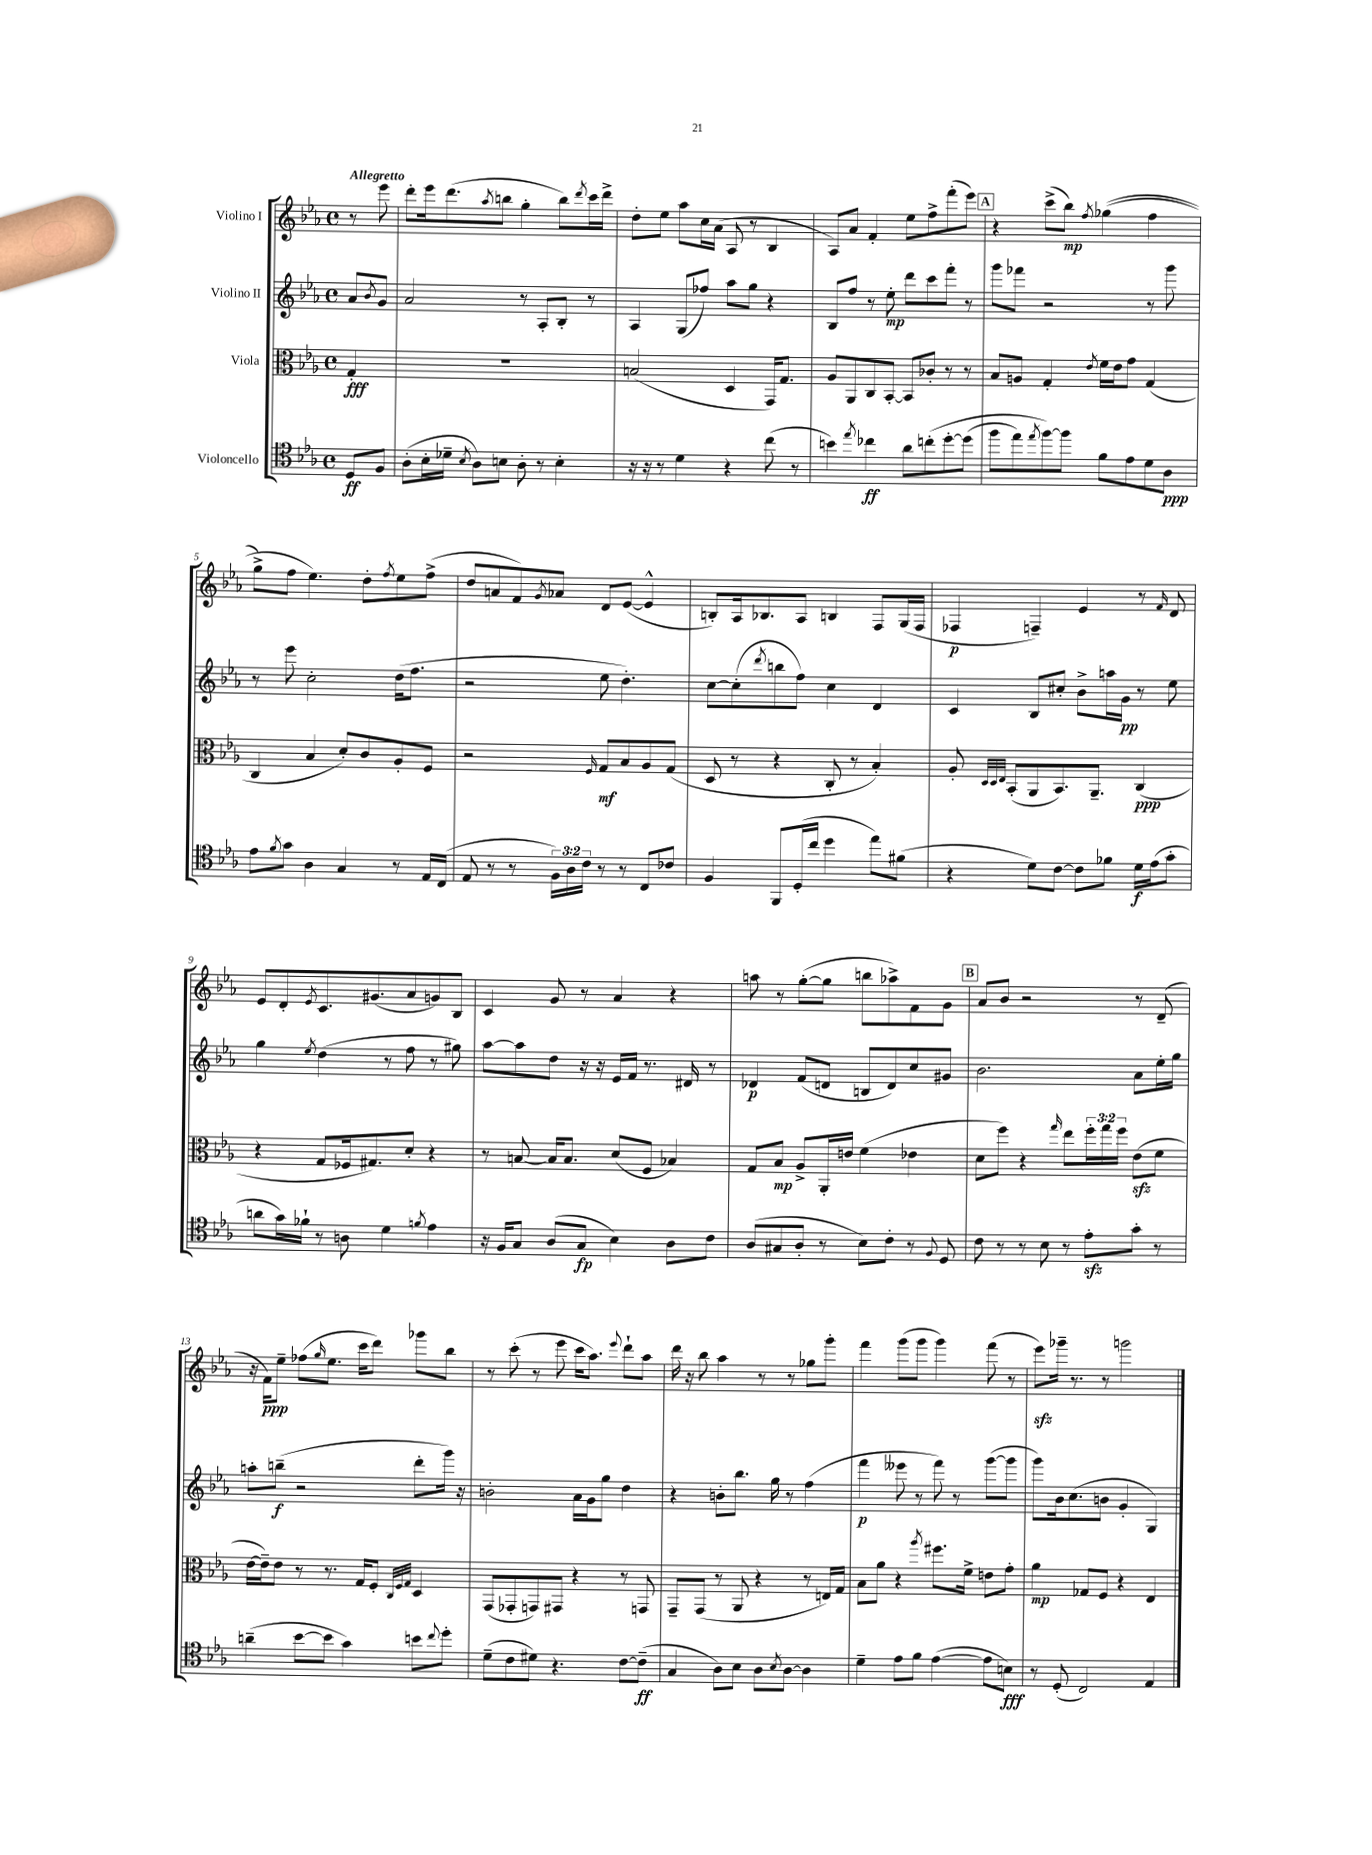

**kern	**dynam	**kern	**dynam	**kern	**dynam	**kern	**dynam
*part4	*part4	*part3	*part3	*part2	*part2	*part1	*part1
*staff4	*staff4	*staff3	*staff3	*staff2	*staff2	*staff1	*staff1
*I"Violoncello	*	*I"Viola	*	*I"Violino II	*	*I"Violino I	*
*clefC4	*	*clefC3	*	*clefG2	*	*clefG2	*
*k[b-e-a-]	*	*k[b-e-a-]	*	*k[b-e-a-]	*	*k[b-e-a-]	*
*M4/4	*	*M4/4	*	*M4/4	*	*M4/4	*
*met(c)	*	*met(c)	*	*met(c)	*	*met(c)	*
=	=	=	=	=	=	=	=
!	!	!	!	!	!	!LO:TX:a:B:t=Allegretto	!
8D/L	ff	4G'/	fff	8a-/L	.	8r	.
.	.	.	.	8qb-/	.	.	.
8F/J	.	.	.	8g/J	.	8eee-\	.
=1	=1	=1	=1	=1	=1	=1	=1
(8A-'\L	.	1r	.	2a-/	.	8ddd'\L	.
16B-'\L	.	.	.	.	.	16eee-\k	.
16d-X~\JJ	.	.	.	.	.	(8.ddd\	.
8qB-/	.	.	.	.	.	.	.
8A-\L)	.	.	.	.	.	.	.
.	.	.	.	.	.	8qaa-/	.
8Bn\J	.	.	.	.	.	8bbn\J	.
8A-'\	.	.	.	8r	.	4gg'\	.
8r	.	.	.	8A-'/L	.	.	.
4B'\	.	.	.	8B-'/J	.	8bb\L)	.
.	.	.	.	.	.	8qddd/	.
.	.	.	.	8r	.	16ccc\L	.
.	.	.	.	.	.	16ddd^\JJ	.
=2	=2	=2	=2	=2	=2	=2	=2
16r	.	(2Bn/	.	4A-/	.	8dd'\L	.
16r	.	.	.	.	.	.	.
8r	.	.	.	.	.	8ee-\J	.
4d\	.	.	.	(8G/L	.	8aa-\L	.
.	.	.	.	8ff-X/J)	.	16cc\L	.
.	.	.	.	.	.	(16a-\JJ	.
4r	.	4D/	.	8aa-\L	.	8A-/	.
.	.	.	.	8gg\J	.	8r	.
(8cc\	.	16GG/KL)	.	4r	.	4B-/	.
.	.	8.G/J	.	.	.	.	.
8r	.	.	.	.	.	.	.
=3	=3	=3	=3	=3	=3	=3	=3
4bn\)	.	8A-/L	.	8B-/L	.	8A-/L)	.
.	.	8AA-/	.	8ff/J	.	8a-/J	.
8qee-/	.	.	.	.	.	.	.
4cc-X\	ff	8C/	.	8r	.	4f'/	.
.	.	[8BB-'/J	.	8ee-'\	mp	.	.
8a-\L	.	8BB-/L]	.	8ddd\L	.	8ee-\L	.
(8ccn'\	.	8c-X'/J	.	8ccc\	.	8ff^\	.
[8dd'\	.	8r	.	8fff'\J	.	(8fff'\	.
(8dd\J]	.	8r	.	8r	.	8eee-\J)	.
!!LO:REH:place=s1:t=A
=4	=4	=4	=4	=4	=4	=4	=4
8ff\L	.	8B-/L	.	8ggg\L	.	4r	.
8ee-\)	.	8An/J	.	8fff-X\J	.	.	.
8qee-/	.	.	.	.	.	.	.
[8ff\)	.	4G'/	.	2r	.	(8ccc^\L	.
8ff\J]	.	.	.	.	.	8bb-\J)	mp
.	.	8qe-/	.	.	.	8qff/	.
8f\L	.	16f\LL	.	.	.	((4gg-X\	.
.	.	16e-\J	.	.	.	.	.
8e-\	.	8g\J	.	.	.	.	.
8d\	.	(4G/	.	8r	.	4ff\	.
8A-\J	ppp	.	.	8ggg\	.	.	.
!!LO:LB:g=z
=5	=5	=5	=5	=5	=5	=5	=5
8e-\L	.	4C/	.	8r	.	8gg^\L)	.
8qf/	.	.	.	.	.	.	.
8g\J	.	.	.	8eee-\	.	8ff\J	.
4A-\	.	4B-/	.	2cc'\	.	4.ee-\)	.
4G/	.	8d'/L)	.	.	.	.	.
.	.	8c/	.	.	.	8dd'\L	.
.	.	.	.	.	.	8qff/	.
8r	.	8A-'/	.	(16dd\KL	.	8ee-\	.
.	.	.	.	8.ff\J	.	.	.
16E-/LL	.	8F/J	.	.	.	(8ff^\J	.
(16C/JJ	.	.	.	.	.	.	.
=6	=6	=6	=6	=6	=6	=6	=6
8E-/	.	2r	.	2r	.	8dd/L	.
8r	.	.	.	.	.	8an/	.
8r	.	.	.	.	.	8f/)	.
.	.	.	.	.	.	8qg/	.
24F\LL)	.	.	.	.	.	8a-X/J	.
24A-\	.	.	.	.	.	.	.
24c\JJ	.	.	.	.	.	.	.
.	.	16qqF/	.	.	.	.	.
8r	.	8G/L	mf	8ee-\	.	8d/L	.
8r	.	8B-/	.	4.dd'\)	.	([8e-/J	.
8C/L	.	8A-/	.	.	.	4e-^^/]	.
8c-X/J	.	(8G/J	.	.	.	.	.
=7	=7	=7	=7	=7	=7	=7	=7
4F/	.	8D/	.	[8cc\L	.	8Bn'/L)	.
.	.	8r	.	(8cc'\]	.	16A-/k	.
.	.	.	.	.	.	8.B-X/	.
.	.	.	.	8qddd/	.	.	.
8FF/L	.	4r	.	8bbn\	.	.	.
(16D'/L	.	.	.	8ff\J)	.	8A-/J	.
16cc/JJ	.	.	.	.	.	.	.
4dd\	.	8C'/	.	4cc\	.	4Bn/	.
.	.	8r	.	.	.	.	.
8ee-\L)	.	4B-'/)	.	4d/	.	8F/L	.
(8f#X\J	.	.	.	.	.	(16G/L	.
.	.	.	.	.	.	16F/JJ	.
=8	=8	=8	=8	=8	=8	=8	=8
4r	.	8A-'/	.	4c/	.	4F-X/	p
.	.	32qqD/LLL	.	.	.	.	.
.	.	32qqD/	.	.	.	.	.
.	.	32qqE-/JJJ	.	.	.	.	.
.	.	(8BB-'/L	.	.	.	.	.
8d\L)	.	8AA-/	.	8B-/L	.	4Fn~/)	.
[8c\J	.	8.BB-/)	.	8cc#X'/J	.	.	.
8c\L]	.	.	.	8b-^\L	.	4e-/	.
.	.	8.AA-~/J	.	.	.	.	.
8f-X\J	.	.	.	16aan\L	.	.	.
.	.	.	.	16g\JJ	pp	.	.
16d\LL	f	(4C/	ppp	8r	.	8r	.
(16e-\J	.	.	.	.	.	.	.
.	.	.	.	.	.	16qqf/	.
8g'\J	.	.	.	8ee-\	.	8d/	.
!!LO:LB:g=z
=9	=9	=9	=9	=9	=9	=9	=9
8an\L	.	4r	.	4gg\	.	8e-/L	.
16g\L)	.	.	.	.	.	8d'/	.
16f-X`\JJ	.	.	.	.	.	.	.
.	.	.	.	8qee-/	.	8qe-/	.
8r	.	8G/L	.	(4dd\	.	8.c/	.
8An\	.	16F-X/k	.	.	.	.	.
.	.	8.G#X/)	.	.	.	(8.g#X/	.
4d\	.	.	.	8r	.	.	.
.	.	8d'/J	.	8ff\	.	8a-/	.
8qfn/	.	.	.	.	.	.	.
4e-\	.	4r	.	8r	.	8gn/)	.
.	.	.	.	8gg#X\)	.	8B-/J	.
=10	=10	=10	=10	=10	=10	=10	=10
16r	.	8r	.	[8aa-\L	.	4c/	.
16F/KL	.	.	.	.	.	.	.
8G/J	.	[8Bn/	.	8aa-\]	.	.	.
(8A-/L	.	16B/KL]	.	8dd\J	.	8g/	.
.	.	8.B/J	.	.	.	.	.
8G/J	fp	.	.	16r	.	8r	.
.	.	.	.	16r	.	.	.
4B-\)	.	(8d/L	.	16e-/LL	.	4a-/	.
.	.	.	.	16f/JJ	.	.	.
.	.	8F/J	.	8.r	.	.	.
8A-\L	.	4B-X/)	.	.	.	4r	.
.	.	.	.	16d#X/	.	.	.
8c\J	.	.	.	8r	.	.	.
=11	=11	=11	=11	=11	=11	=11	=11
(8A-/L	.	8G/L	.	4d-X/	p	8aan\	.
8G#X/	.	8B-/J	mp	.	.	8r	.
8A-'/J	.	8A-^/L	.	(8f/L	.	([8gg'\L	.
8r	.	16AA-'/L	.	8dn/J	.	8gg\J]	.
.	.	16en/JJ	.	.	.	.	.
8B-\L)	.	(4f\	.	8Bn/L	.	8bbn\L	.
8c'\J	.	.	.	8d/)	.	8aa-X^\)	.
8r	.	4e-X\	.	8cc/	.	8f\	.
8qqF/	.	.	.	.	.	.	.
8D/	.	.	.	8g#X/J	.	8g\J	.
!!LO:REH:place=s1:t=B
=12	=12	=12	=12	=12	=12	=12	=12
8c\	.	8d\L	.	2.b-\	.	8a-/L	.
8r	.	8ff\J)	.	.	.	8b-/J	.
8r	.	4r	.	.	.	2r	.
8B-\	.	.	.	.	.	.	.
.	.	16qqgg/	.	.	.	.	.
8r	.	8ee-\L	.	.	.	.	.
8e-zz'\L	.	24ff'\L	.	.	.	.	.
.	.	24gg\	.	.	.	.	.
.	.	24ff\JJ	.	.	.	.	.
8g'\J	.	(8e-zz\L	.	8a-\L	.	8r	.
8r	.	8f\J	.	16ee-'\L	.	(8d~/	.
.	.	.	.	16gg\JJ	.	.	.
!!LO:LB:g=z
=13	=13	=13	=13	=13	=13	=13	=13
(4an~\	.	[16e-\LL	.	8aan'\L	.	16r	.
.	.	16e-~\J])	.	.	.	16f\KL)	ppp
.	.	8e-\J	.	(8bbn~\J	f	8ee-~\J	.
[8b-\L	.	8r	.	2r	.	(8ff-X\L	.
.	.	.	.	.	.	16qqgg/	.
8b-\J]	.	8.r	.	.	.	8.ee-\J	.
4g\)	.	.	.	.	.	.	.
.	.	16G/KL	.	.	.	16ccc\KL	.
.	.	8F'/J	.	.	.	8ddd\J)	.
.	.	32qqC/LLL	.	.	.	.	.
.	.	32qqF/	.	.	.	.	.
.	.	32qqG/JJJ	.	.	.	.	.
8bn\L	.	4D/	.	8ddd'\L	.	8ggg-X\L	.
8qqcc/	.	.	.	.	.	.	.
8dd'\J	.	.	.	16ggg\Jk)	.	8bb-\J	.
.	.	.	.	16r	.	.	.
=14	=14	=14	=14	=14	=14	=14	=14
(8d~\L	.	(8GG/L	.	2bn'\	.	8r	.
8c\	.	8GG-X'/	.	.	.	(8ccc'\	.
8d#X\J)	.	8GGn/)	.	.	.	8r	.
4.r	.	8GG#X/J	.	.	.	8eee-\	.
.	.	4r	.	16a-\LL	.	16ccc\KL	.
.	.	.	.	16g\J	.	8.aa-\J)	.
.	.	.	.	8gg\J	.	.	.
.	.	.	.	.	.	8qqeee-/	.
[8c\L	.	8r	.	4dd\	.	8ddd`\L	.
(8c~\J]	ff	8GGn/	.	.	.	8aa-\J	.
=15	=15	=15	=15	=15	=15	=15	=15
4G/	.	8GG~/L	.	4r	.	16ddd\	.
.	.	.	.	.	.	16r	.
.	.	(8GG/J	.	.	.	8bb-\	.
8A-\L)	.	8r	.	8bn'\L	.	4aa-\	.
8B-\J	.	8AA-/	.	8.bb-\J	.	.	.
8A-\L	.	4r	.	.	.	8r	.
.	.	.	.	16gg\	.	.	.
8qB-/	.	.	.	.	.	.	.
[8A-\J	.	.	.	8r	.	8r	.
4A-\]	.	8r	.	(4ff\	.	8gg-X\L	.
.	.	16En/LL)	.	.	.	8ggg'\J	.
.	.	16G/JJ	.	.	.	.	.
=16	=16	=16	=16	=16	=16	=16	=16
4d~\	.	8B-\L	.	4fff\	p	4fff\	.
.	.	8a-\J	.	.	.	.	.
8e-\L	.	4r	.	8eee--X\	.	(8ggg\L	.
8f\J	.	.	.	8r	.	8ggg\J	.
.	.	8qaa-/	.	.	.	.	.
([4e-\	.	8.ff#X\L	.	8fff\)	.	4ggg\)	.
.	.	.	.	8r	.	.	.
.	.	16f^\Jk	.	.	.	.	.
8e-\L]	.	8en\L	.	([8ggg\L	.	(8fff\	.
8Bn\J)	fff	8g'\J	.	8ggg\J]	.	8r	.
=17	=17	=17	=17	=17	=17	=17	=17
8r	.	4a-\	mp	8ggg\L)	.	8eee-zz\L)	.
(8D'/	.	.	.	16b-\k	.	16ggg-X~\Jk	.
.	.	.	.	(8.cc\	.	8.r	.
2C/)	.	8G-X/L	.	.	.	.	.
.	.	8F/J	.	8bn\J	.	8r	.
.	.	4r	.	4g'/	.	2gggn\	.
4E-/	.	4E-/	.	4G/)	.	.	.
==	==	==	==	==	==	==	==
*-	*-	*-	*-	*-	*-	*-	*-
